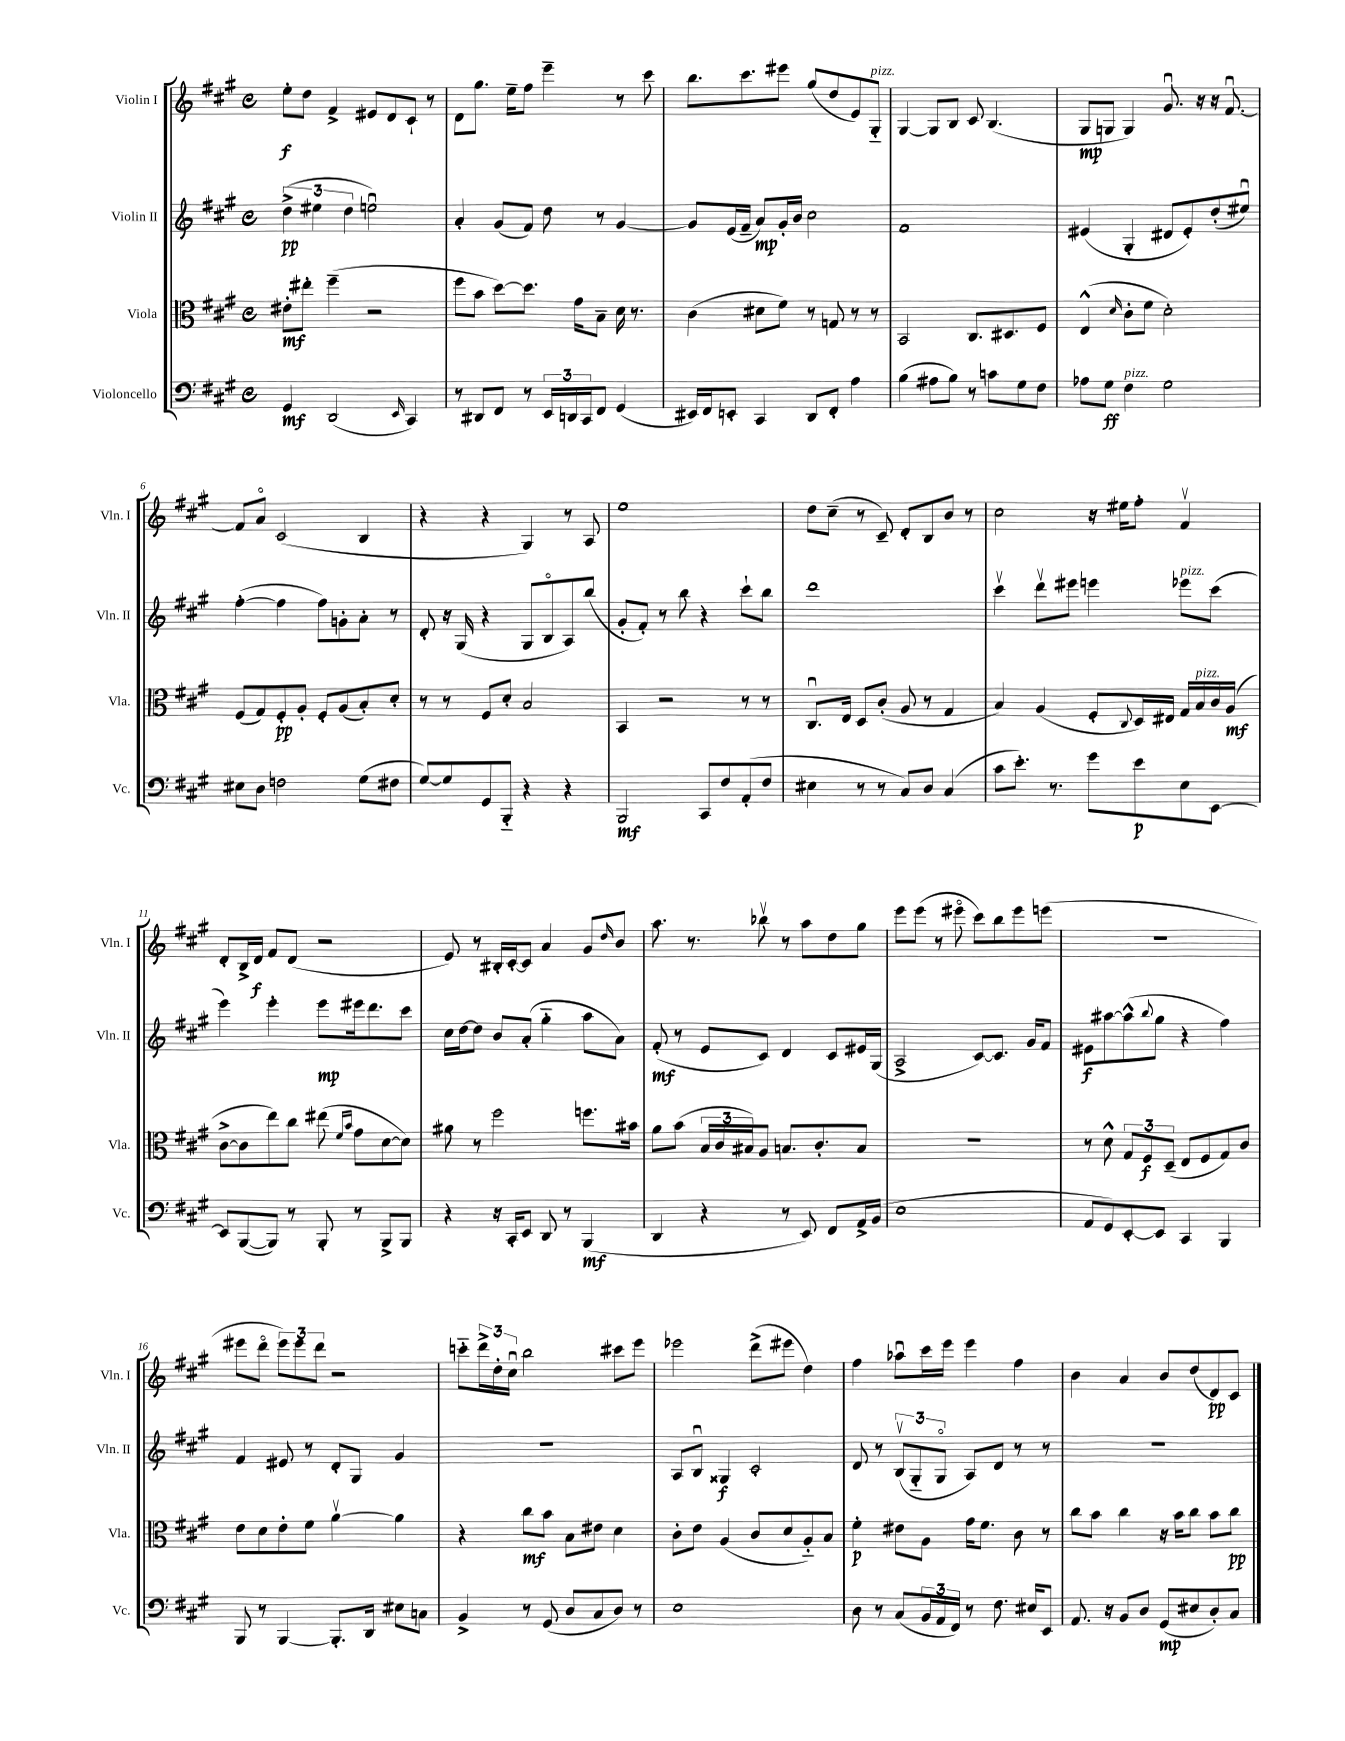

**kern	**dynam	**kern	**dynam	**kern	**dynam	**kern	**dynam
*part4	*part4	*part3	*part3	*part2	*part2	*part1	*part1
*staff4	*staff4	*staff3	*staff3	*staff2	*staff2	*staff1	*staff1
*I"Violoncello	*	*I"Viola	*	*I"Violin II	*	*I"Violin I	*
*I'Vc.	*	*I'Vla.	*	*I'Vln. II	*	*I'Vln. I	*
*clefF4	*	*clefC3	*	*clefG2	*	*clefG2	*
*k[f#c#g#]	*	*k[f#c#g#]	*	*k[f#c#g#]	*	*k[f#c#g#]	*
*M4/4	*	*M4/4	*	*M4/4	*	*M4/4	*
*met(c)	*	*met(c)	*	*met(c)	*	*met(c)	*
=1	=1	=1	=1	=1	=1	=1	=1
4GG#/	mf	8e#X'\L	mf	(6dd^\	pp	8ee'\L	f
.	.	8ee#X'\J	.	.	.	8dd\J	.
.	.	.	.	6ee#X\	.	.	.
(2DD/	.	(4ff#~\	.	.	.	4f#^/	.
.	.	.	.	6dd\	.	.	.
.	.	2r	.	2eenu\)	.	8e#X/L	.
.	.	.	.	.	.	8d/	.
16qqEE/	.	.	.	.	.	.	.
4CC#/)	.	.	.	.	.	8c#`/J	.
.	.	.	.	.	.	8r	.
=2	=2	=2	=2	=2	=2	=2	=2
8r	.	8ff#\L	.	4a'/	.	8d\L	.
8DD#X/L	.	8b\J	.	.	.	8.gg#\J	.
8FF#/J	.	[8dd\L)	.	(8g#/L	.	.	.
.	.	.	.	.	.	16ee~\KL	.
8r	.	8.dd\J]	.	8f#/J)	.	8ff#\J	.
24EE/LL	.	.	.	8dd\	.	4eee~\	.
24DDn/	.	.	.	.	.	.	.
.	.	16g#\KL	.	.	.	.	.
24CC#/J	.	.	.	.	.	.	.
8FF#/J	.	8B~\J	.	8r	.	.	.
(4GG#/	.	16d\	.	[4g#/	.	8r	.
.	.	8.r	.	.	.	.	.
.	.	.	.	.	.	8ccc#\	.
=3	=3	=3	=3	=3	=3	=3	=3
16EE#X/LL)	.	(4c#\	.	8g#/L]	.	8.bb\L	.
16FF#/J	.	.	.	.	.	.	.
8EEn'/J	.	.	.	(16e/L	.	.	.
.	.	.	.	16f#~/JJ	.	8.ccc#\	.
4CC#/	.	8d#X\L	.	8a/L)	mp	.	.
.	.	8f#\J)	.	16g#'/L	.	8eee#X\J	.
.	.	.	.	16b/JJ	.	.	.
8DD/L	.	8r	.	2cc#\	.	(8gg#/L	.
8FF#'/J	.	8Gn/	.	.	.	8dd/	.
4A\	.	8r	.	.	.	8e/)	.
!	!	!	!	!	!	!LO:TX:a:i:t=pizz.	!
.	.	8r	.	.	.	8G#/J	.
=4	=4	=4	=4	=4	=4	=4	=4
(4B\	.	2BB/	.	1f#	.	[4G#/	.
8A#X\L	.	.	.	.	.	8G#/L]	.
8B\J)	.	.	.	.	.	8B/J	.
8r	.	8.C#/L	.	.	.	8c#/	.
8cn\L	.	.	.	.	.	(4.B/	.
.	.	8.D#X/	.	.	.	.	.
8G#\	.	.	.	.	.	.	.
8F#\J	.	8F#/J	.	.	.	.	.
=5	=5	=5	=5	=5	=5	=5	=5
8A-X\L	.	(4E^^/	.	(4e#X/	.	8G#/L	mp
8G#\J	ff	.	.	.	.	8Gn/J	.
.	.	16qqd/	.	.	.	.	.
!LO:TX:a:i:t=pizz.	!	!	!	!	!	!	!
4F#\	.	8c#'\L	.	4G#'/	.	4G/)	.
.	.	8f#\J	.	.	.	.	.
2G#\	.	2d'\)	.	8d#X/L	.	8.g#u/	.
.	.	.	.	8e#'/)	.	.	.
.	.	.	.	.	.	16r	.
.	.	.	.	(8dd'/	.	16r	.
.	.	.	.	.	.	[8.f#u/	.
.	.	.	.	8ee#Xu/J)	.	.	.
!!LO:LB:g=z
=6	=6	=6	=6	=6	=6	=6	=6
8E#X\L	.	(8F#/L	.	([4ff#'\	.	8f#/L]	.
8D\J	.	8G#/)	.	.	.	8a/J	.
2Fn\	.	8F#'/	pp	4ff#\]	.	(2c#/	.
.	.	8A'/J	.	.	.	.	.
.	.	8F#'/L	.	8ff#\L)	.	.	.
.	.	(8A/	.	8gn'\	.	.	.
(8G#\L	.	8B'/)	.	8a'\J	.	4B/	.
8F#X\J	.	8d'/J	.	8r	.	.	.
=7	=7	=7	=7	=7	=7	=7	=7
[8G#/L)	.	8r	.	8d'/	.	4r	.
8G#/]	.	8r	.	16r	.	.	.
.	.	.	.	(16G#/	.	.	.
8GG#/	.	8F#/L	.	4r	.	4r	.
8BBB/J	.	8d'/J	.	.	.	.	.
4r	.	2B/	.	8G#/L	.	4G#/)	.
.	.	.	.	8B/	.	.	.
4r	.	.	.	8A/)	.	8r	.
.	.	.	.	(8bb/J	.	8A/	.
=8	=8	=8	=8	=8	=8	=8	=8
2BBB/	mf	4BB/	.	8g#'/L	.	1ee	.
.	.	.	.	8f#'/J)	.	.	.
.	.	2r	.	8r	.	.	.
.	.	.	.	8bb\	.	.	.
8CC#/L	.	.	.	4r	.	.	.
8F#/	.	.	.	.	.	.	.
(8AA'/	.	8r	.	8ccc#`\L	.	.	.
8F#/J	.	8r	.	8bb\J	.	.	.
=9	=9	=9	=9	=9	=9	=9	=9
4E#X\	.	8.C#u/L	.	1ddd	.	8dd\L	.
.	.	.	.	.	.	(8cc#~\J	.
.	.	16E/Jk	.	.	.	.	.
8r	.	8D/L	.	.	.	8r	.
8r	.	(8c#'/J	.	.	.	8c#~/)	.
8C#/L)	.	8A/	.	.	.	8d'/L	.
8D/J	.	8r	.	.	.	8B/	.
(4C#/	.	4G#/	.	.	.	8b/J	.
.	.	.	.	.	.	8r	.
=10	=10	=10	=10	=10	=10	=10	=10
8c#\L	.	4B/)	.	4ccc#v\	.	2cc#\	.
8.e'\J)	.	.	.	.	.	.	.
.	.	(4A/	.	8dddv\L	.	.	.
8.r	.	.	.	.	.	.	.
.	.	.	.	8eee#X\J	.	.	.
8g#\L	.	8F#'/L	.	4eeen\	.	16r	.
.	.	.	.	.	.	16ee#X\KL	.
.	.	8qqC#/	.	.	.	.	.
8e\	p	16D/L)	.	.	.	8ff#'\J	.
.	.	16E#X/JJ	.	.	.	.	.
!	!	!	!	!LO:TX:a:i:t=pizz.	!	!	!
8E\	.	16G#/LL	.	8eee-X\L	.	4f#v/	.
!	!	!LO:TX:a:i:t=pizz.	!	!	!	!	!
.	.	16B/	.	.	.	.	.
[8EE\J	.	16c#/	.	(8ccc#\J	.	.	.
.	.	(16A/JJ	mf	.	.	.	.
!!LO:LB:g=z
=11	=11	=11	=11	=11	=11	=11	=11
8EE/L]	.	[8c#^\L	.	4eee\)	.	8d'/L	.
([8BBB/	.	8c#\]	.	.	.	16B^/L	.
.	.	.	.	.	.	16d/JJ	f
8BBB/J])	.	8ee\)	.	4eee'\	.	8f#/L	.
8r	.	8cc#\J	.	.	.	(8d/J	.
8BBB'/	.	(8ee#X\	.	8eee\L	mp	2r	.
.	.	16qqf#/LL	.	.	.	.	.
.	.	16qqb/JJ	.	.	.	.	.
8r	.	8g#\L	.	16eee#X\k	.	.	.
.	.	.	.	8.ddd\	.	.	.
8BBB^/L	.	[8d\	.	.	.	.	.
8BBB/J	.	8d\J])	.	8ccc#\J	.	.	.
=12	=12	=12	=12	=12	=12	=12	=12
4r	.	8a#X\	.	16cc#\LL	.	8e/)	.
.	.	.	.	[16dd\J	.	.	.
.	.	8r	.	8dd\J]	.	8r	.
16r	.	2ff#\	.	8b/L	.	16B#X'/LL	.
16CC#'/KL	.	.	.	.	.	[16c#'/J	.
8EE/J	.	.	.	(8a'/J	.	8c#/J]	.
8DD/	.	.	.	4gg#\	.	4a/	.
8r	.	.	.	.	.	.	.
(4BBB/	mf	8.ffn\L	.	8aa\L	.	8g#/L	.
.	.	.	.	.	.	16qqdd/	.
.	.	.	.	8a\J)	.	8b/J	.
.	.	16b#X\Jk	.	.	.	.	.
=13	=13	=13	=13	=13	=13	=13	=13
4DD/	.	8a\L	.	(8f#'/	mf	8.aa\	.
.	.	(8b\J	.	8r	.	.	.
.	.	.	.	.	.	8.r	.
4r	.	24B/LL	.	8e/L	.	.	.
.	.	24c#/	.	.	.	.	.
.	.	24B#X/J)	.	.	.	.	.
.	.	8A/J	.	8c#/J)	.	8bb-Xv\	.
8r	.	8.Bn/L	.	4d/	.	8r	.
8EE/)	.	.	.	.	.	8aa\L	.
.	.	8.c#'/	.	.	.	.	.
8FF#/L	.	.	.	8c#/L	.	8dd\	.
16AA^/L	.	8B/J	.	16e#X/L	.	8gg#\J	.
(16BB/JJ	.	.	.	(16G#/JJ	.	.	.
=14	=14	=14	=14	=14	=14	=14	=14
1E	.	1r	.	2A^/	.	8eee\L	.
.	.	.	.	.	.	(8eee\J	.
.	.	.	.	.	.	8r	.
.	.	.	.	.	.	8eee#X\	.
.	.	.	.	[8c#/L)	.	8ccc#\L)	.
.	.	.	.	8.c#/J]	.	8bb\	.
.	.	.	.	.	.	8eee#\	.
.	.	.	.	16g#/KL	.	.	.
.	.	.	.	8f#/J	.	(8eeen\J	.
=15	=15	=15	=15	=15	=15	=15	=15
8AA/L	.	8r	.	8e#X\L	f	1r	.
8GG#/)	.	8d^^\	.	[8aa#X\	.	.	.
[8EE'/	.	12G#/L	.	(8aa#^^\]	.	.	.
.	.	12F#/	f	.	.	.	.
.	.	.	.	8qqbb/	.	.	.
8EE/J]	.	.	.	8gg#\J	.	.	.
.	.	(12D~/J	.	.	.	.	.
4CC#/	.	8E/L	.	4r	.	.	.
.	.	8F#/	.	.	.	.	.
4BBB/	.	8G#/)	.	4ff#\)	.	.	.
.	.	8c#/J	.	.	.	.	.
!!LO:LB:g=z
=16	=16	=16	=16	=16	=16	=16	=16
8BBB/	.	8e\L	.	4f#/	.	8eee#X\L	.
8r	.	8d\	.	.	.	8ddd\J	.
[4BBB/	.	8e'\	.	8e#X/	.	12eee#\L)	.
.	.	.	.	.	.	12eee#\	.
.	.	8f#\J	.	8r	.	.	.
.	.	.	.	.	.	12ddd\J	.
8.BBB'/L]	.	[4av\	.	8d'/L	.	2r	.
.	.	.	.	8G#/J	.	.	.
16DD/Jk	.	.	.	.	.	.	.
8E#X\L	.	4a\]	.	4g#/	.	.	.
8Cn\J	.	.	.	.	.	.	.
=17	=17	=17	=17	=17	=17	=17	=17
4BB^/	.	4r	.	1r	.	8cccn\L	.
.	.	.	.	.	.	24ddd^\L	.
.	.	.	.	.	.	24dd'\	.
.	.	.	.	.	.	24cc#u\JJ	.
8r	.	8cc#\L	mf	.	.	2bb\	.
(8GG#/	.	8b\J	.	.	.	.	.
8D/L	.	8B\L	.	.	.	.	.
8C#/	.	8e#X\J	.	.	.	.	.
8D/J)	.	4d\	.	.	.	8ccc#X\L	.
8r	.	.	.	.	.	8eee\J	.
=18	=18	=18	=18	=18	=18	=18	=18
1E	.	8c#'\L	.	8A/L	.	2eee-X\	.
.	.	8e\J	.	8Bu/J	.	.	.
.	.	(4A/	.	4G##X/	f	.	.
.	.	8c#/L	.	2c#'/	.	(8ddd^\L	.
.	.	8d/	.	.	.	8eee#X\J	.
.	.	8A/)	.	.	.	4dd\)	.
.	.	8B/J	.	.	.	.	.
=19	=19	=19	=19	=19	=19	=19	=19
8D\	.	4f#'\	p	8d/	.	4ff#\	.
8r	.	.	.	8r	.	.	.
(8C#/L	.	8e#X\L	.	(12Bv/L	.	8aa-Xu\L	.
.	.	.	.	12G#/	.	.	.
24BB/L	.	8A\J	.	.	.	16ccc#\L	.
24AA/	.	.	.	12G#/J	.	.	.
.	.	.	.	.	.	16eee\JJ	.
24FF#/JJ)	.	.	.	.	.	.	.
8r	.	16g#\KL	.	8A/L)	.	4eee\	.
.	.	8.f#\J	.	.	.	.	.
8.F#\	.	.	.	8d/J	.	.	.
.	.	8c#\	.	8r	.	4ff#\	.
16E#X/KL	.	.	.	.	.	.	.
8EE/J	.	8r	.	8r	.	.	.
=20	=20	=20	=20	=20	=20	=20	=20
8.AA/	.	8cc#\L	.	1r	.	4b\	.
.	.	8b\J	.	.	.	.	.
16r	.	.	.	.	.	.	.
8BB/L	.	4cc#\	.	.	.	4a/	.
8D/J	.	.	.	.	.	.	.
(8GG#/L	mp	16r	.	.	.	8b/L	.
.	.	16b\KL	.	.	.	.	.
8E#X/	.	8cc#\J	.	.	.	(8dd/	.
8D'/)	.	8b\L	.	.	.	8d/)	pp
8C#/J	.	8cc#\J	pp	.	.	8c#/J	.
==	==	==	==	==	==	==	==
*-	*-	*-	*-	*-	*-	*-	*-
